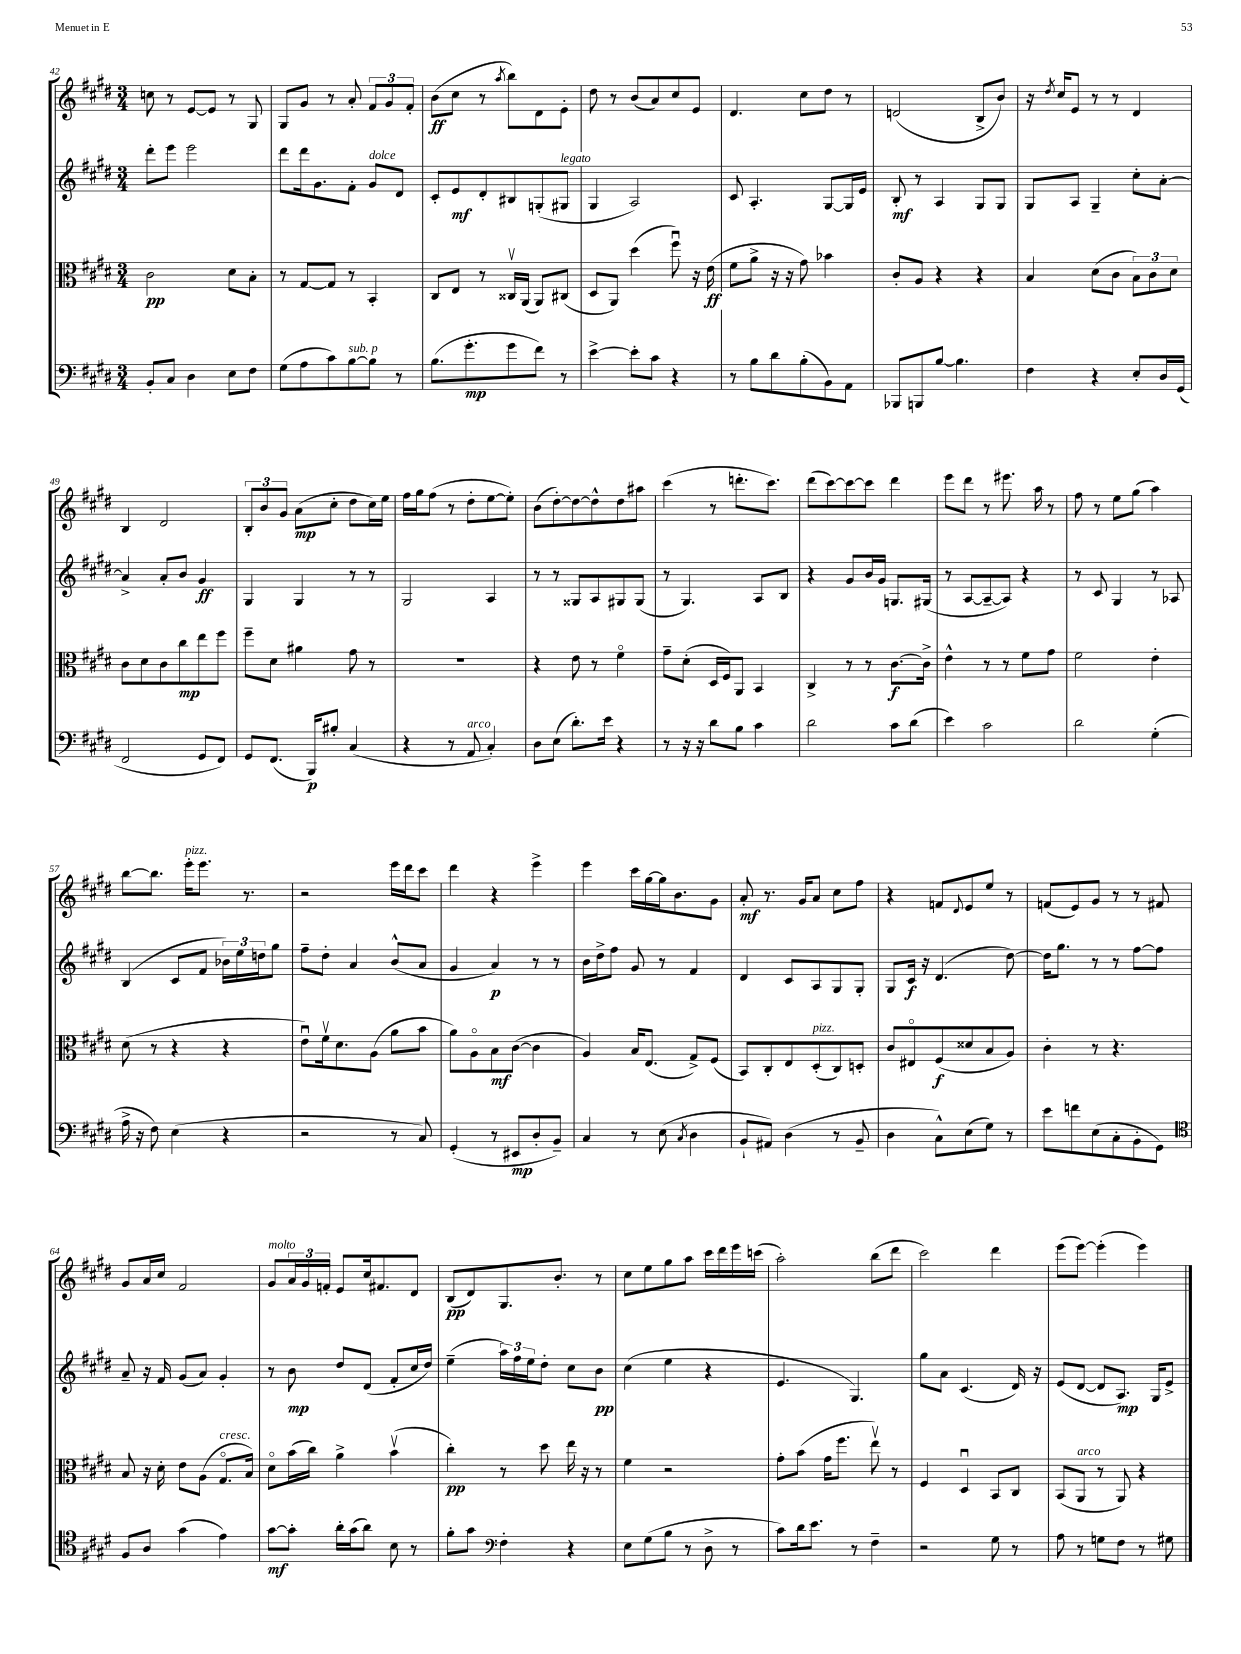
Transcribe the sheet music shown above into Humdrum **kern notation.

**kern	**kern	**kern	**kern
*staff4	*staff3	*staff2	*staff1
*clefF4	*clefC3	*clefG2	*clefG2
*k[f#c#g#d#]	*k[f#c#g#d#]	*k[f#c#g#d#]	*k[f#c#g#d#]
*M3/4	*M3/4	*M3/4	*M3/4
8BB'	2c#	8ddd#'	8cc
8C#	.	8eee	8r
4D#	.	2eee	[8e
.	.	.	8e]
8E	8d#	.	8r
8F#	8B'	.	8G#
=	=	=	=
(8G#	8r	8ddd#	8G#
8A	[8G#	16ddd#	8g#
.	.	8.g#	.
8c#)	8G#]	.	8r
[8B	8r	8f#'	8a'
8B]	4BB'	8g#	12f#
.	.	.	12g#
8r	.	8d#	.
.	.	.	12f#'
=	=	=	=
(8.B	8C#	8c#'	(8b
.	8E	8e	8cc#
8.g#'	.	.	.
.	8r	8d#'	8r
.	.	.	8qaa
8g#	16C##v	8B#	8bb)
.	(16AA	.	.
8f#)	8AA)	(8G'	8d#
8r	(8C#	8G#	8e'
=	=	=	=
[4e^	8D#	4G#	8dd#
.	8AA)	.	8r
8e']	(4dd#	2A)	(8b
8c#	.	.	8a)
4r	8ff#u)	.	8cc#
.	16r	.	8e
.	(16e	.	.
=	=	=	=
8r	8f#	8c#	4.d#
8B	8a^	4.A'	.
8d#	16r	.	.
.	16r	.	.
(8B'	8g#)	.	8cc#
8BB)	4b-	[8G#	8dd#
8AA	.	16G#]	8r
.	.	16e	.
=	=	=	=
8BBB-	8c#'	8B'	(2d
8BBB	8A	8r	.
[8B	4r	4A	.
4.B]	.	.	.
.	4r	8G#	8B^
.	.	8G#	8b)
=	=	=	=
4F#	4B	8G#	16r
.	.	.	8qdd#
.	.	.	16cc#
.	.	8A	8e
4r	(8d#	4G#~	8r
.	8c#	.	8r
8E'	12B)	8cc#'	4d#
.	12c#	.	.
16D#	.	[8a'	.
.	12d#	.	.
(16GG#	.	.	.
=	=	=	=
2FF#	8c#	4a^]	4B
.	8d#	.	.
.	8c#	8a'	2d#
.	8cc#	8b	.
8GG#	8ee	4g#	.
8FF#)	8ff#	.	.
=	=	=	=
8GG#	8ff#~	4G#	12B'
.	.	.	12b
(8.FF#	8d#	.	.
.	.	.	12g#
.	4a#	4G#	(8a
16BBB)	.	.	.
8B#'	.	.	8cc#'
(4C#	8g#	8r	8dd#
.	8r	8r	16cc#)
.	.	.	16ee
=	=	=	=
4r	2.r	2G#	16ff#
.	.	.	16gg#
.	.	.	(8ff#
8r	.	.	8r
8AA	.	.	8dd#'
4C#')	.	4A	[8ee
.	.	.	8ee'])
=	=	=	=
8D#	4r	8r	(8b
(8E	.	8r	[8dd#')
8.d#')	8e	8G##	8dd#_
.	8r	8A	8dd#^^]
16e	.	.	.
4r	4f#o	8G#	8dd#
.	.	(8G#	8aa#
=	=	=	=
8r	8g#~	8r	(4ccc#
16r	(8d#'	4.G#)	.
16r	.	.	.
8d#	16D#	.	8r
.	16F#)	.	.
8B	8AA	.	8.ddd'
4c#	4BB	8A	.
.	.	.	8.ccc#)
.	.	8B	.
=	=	=	=
2d#	4C#^	4r	(8ddd#
.	.	.	[8ccc#)
.	8r	8g#	8ccc#_
.	8r	16b	8ccc#]
.	.	16g#	.
8c#	[8.c#	8.G	4ddd#
(8d#	.	.	.
.	16c#^]	(16G#	.
=	=	=	=
4e)	4e^^	8r	8eee
.	.	[8A	8ddd#
2c#	8r	8A~_	8r
.	8r	8A])	8.eee#
.	8f#	4r	.
.	.	.	16aa
.	8g#	.	8r
=	=	=	=
2d#	2f#	8r	8ff#
.	.	8c#	8r
.	.	4G#	8ee
.	.	.	(8gg#
(4G#'	4e'	8r	4aa)
.	.	8A-	.
=	=	=	=
16A^	(8d#	(4B	[8bb
16r	.	.	.
8F#)	8r	.	8.bb]
(4E	4r	8c#	.
.	.	.	16eee'
.	.	8f#	8.eee
4r	4r	24b-)	.
.	.	24ee	.
.	.	.	8.r
.	.	24dd	.
.	.	8gg#	.
=	=	=	=
2r	8eu)	8ff#~	2r
.	16f#v	8dd#'	.
.	8.d#	.	.
.	.	4a	.
.	(8A	.	.
8r	8a	(8b^^	16eee
.	.	.	16ddd#
8C#)	8b	8a	8ccc#
=	=	=	=
(4GG#'	8a)	4g#	4ddd#
.	8Ao	.	.
8r	8B	4a)	4r
8EE#	([8c#	.	.
8D#'	4c#]	8r	4eee^
8BB~)	.	8r	.
=	=	=	=
4C#	4A)	16b	4eee
.	.	16dd#^	.
.	.	8ff#	.
8r	16B	8g#	16ccc#
.	(8.E	.	[16gg#
(8E	.	8r	16gg#]
.	.	.	8.b
8qC#	.	.	.
4D#	8G#^)	4f#	.
.	(8F#	.	8g#
=	=	=	=
8BB`	8BB)	4d#	8a'
8AA#)	8C#'	.	8.r
(4D#	8E	8c#	.
.	.	.	16g#
.	(8D#'	8A	8a
8r	8C#)	8G#	8cc#
8BB~	8D'	8G#'	8ff#
=	=	=	=
4D#	8c#	8G#	4r
.	8E#o	16c#	.
.	.	16r	.
8C#^^)	(8F#	(4.d#	8f
.	.	.	8qqd#
(8E	8d##	.	8e
8G#)	8B	.	8ee
8r	8A)	[8dd#)	8r
=	=	=	=
8e	4c#'	16dd#]	(8f
.	.	8.gg#	.
8f	.	.	8e)
(8E	8r	8r	8g#
8C#'	4.r	8r	8r
8BB'	.	[8ff#	8r
8GG#)	.	8ff#]	8f#
=	=	=	=
*clefC4	*	*	*
8F#	8B	8a~	8g#
8A	16r	16r	16a
.	16d#'	16f#	16cc#
(4g#	8e	(8g#	2f#
.	(8A	8a)	.
4e)	8.G#o	4g#'	.
.	16B)	.	.
=	=	=	=
[8g#	8d#o	8r	8g#
8g#']	(16b	8b	24a
.	.	.	24g#
.	16cc#)	.	.
.	.	.	24f'
16a'	4a^	8dd#	8e
(16g#	.	.	.
8a)	.	(8d#	16cc#
.	.	.	8.f#
8B	(4bv	8f#'	.
8r	.	16cc#	8d#
.	.	16dd#)	.
=	=	=	=
8f#'	4cc#')	(4ee~	(8B
8g#	.	.	8d#)
*clefF4	*	*	*
4F#'	8r	24aa)	8.G#
.	.	24ff#	.
.	.	24ee	.
.	8dd#	8dd#'	.
.	.	.	8.b'
4r	16ee	8cc#	.
.	16r	.	.
.	8r	8b	8r
=	=	=	=
8E	4f#	(4cc#	8cc#
(8G#	.	.	8ee
8B	2r	4ee	8gg#
8r	.	.	8aa
8D#^	.	4r	16ccc#
.	.	.	16ddd#
8r	.	.	16eee
.	.	.	(16ccc
=	=	=	=
8c#)	8g#'	4.e	2aa')
16d#	(8b	.	.
8.e	.	.	.
.	16g#	.	.
.	8.ff#	.	.
8r	.	4.G#)	.
4F#~	8eev)	.	(8bb
.	8r	.	8ddd#
=	=	=	=
2r	4F#	8gg#	2ccc#)
.	.	8a	.
.	4D#u	(4.c#	.
8G#	8BB	.	4ddd#
8r	8C#	16d#)	.
.	.	16r	.
=	=	=	=
8A	(8BB	(8e	(8eee
8r	8AA	[8d#	[8eee)
8G	8r	8d#]	(4eee']
8F#	8AA)	8.A)	.
8r	4r	.	4eee)
.	.	16G#	.
8G#	.	8e^	.
==	==	==	==
*-	*-	*-	*-
